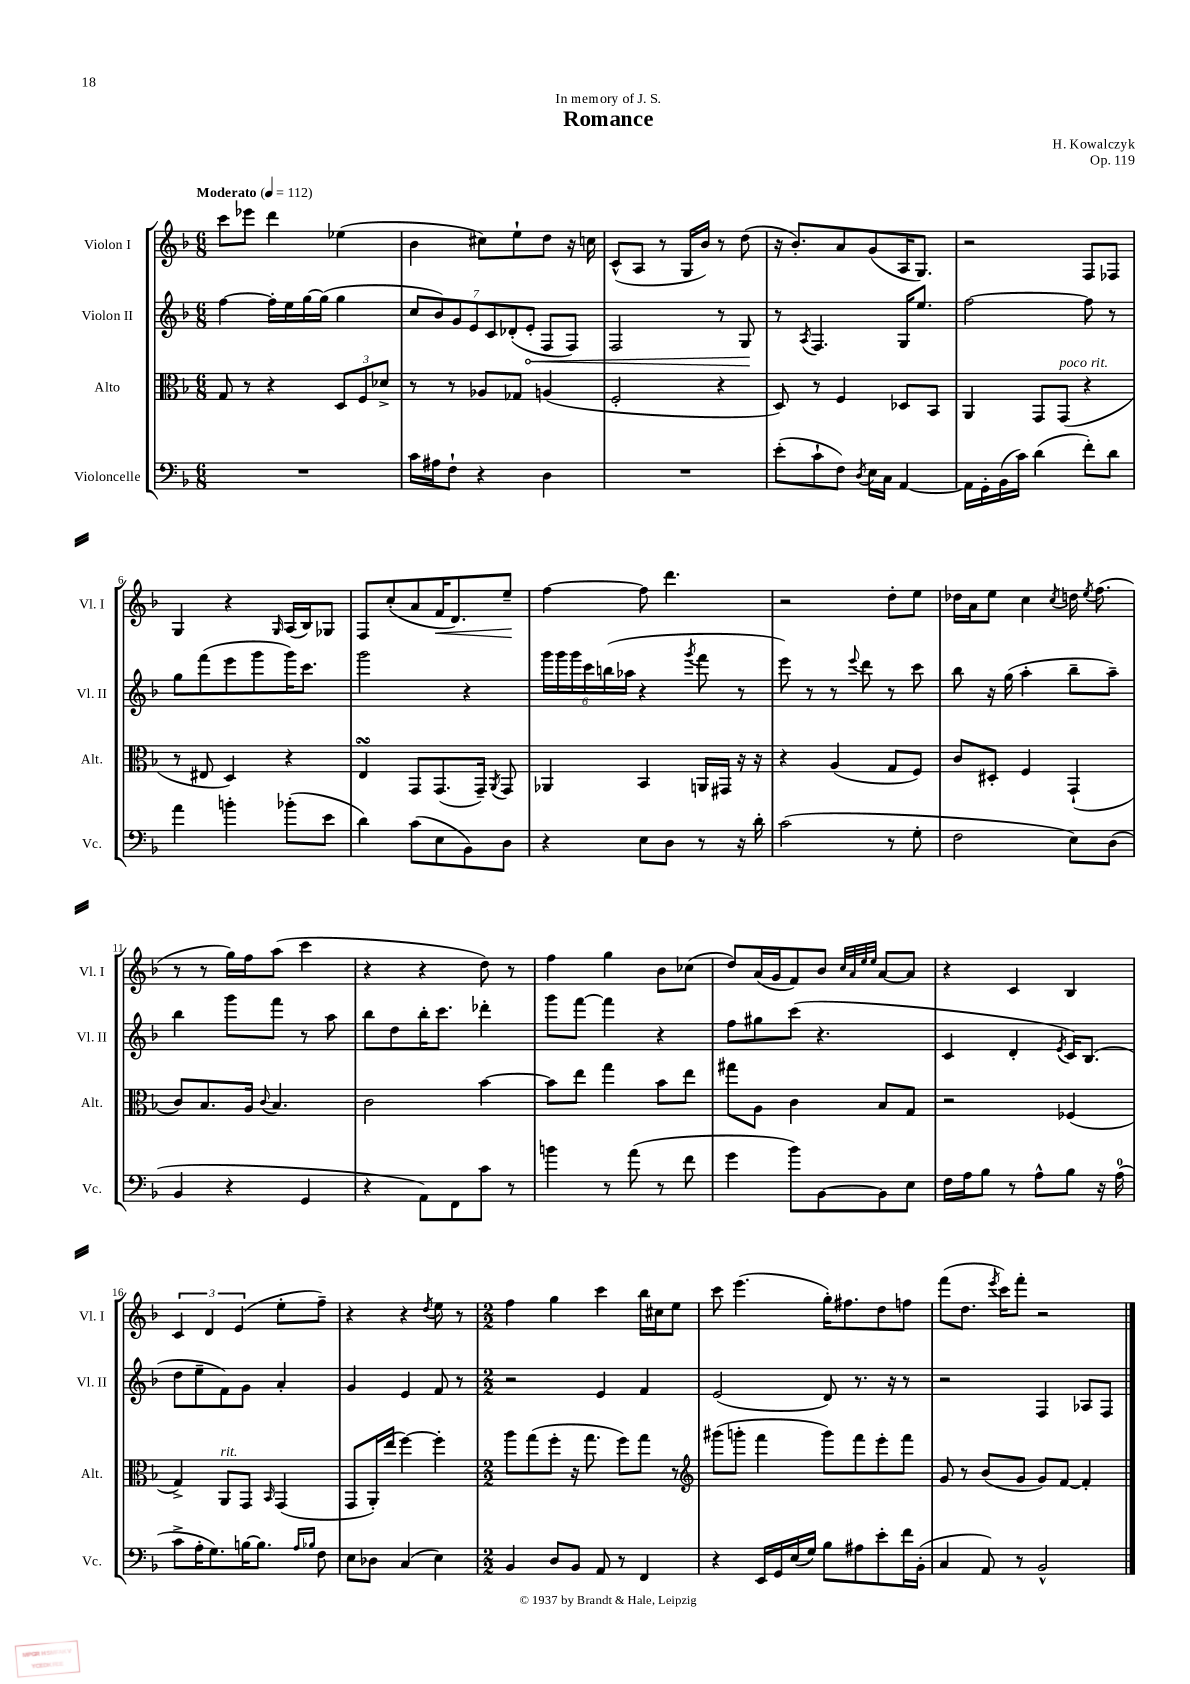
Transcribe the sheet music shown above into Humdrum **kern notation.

**kern	**kern	**kern	**kern
*staff4	*staff3	*staff2	*staff1
*clefF4	*clefC3	*clefG2	*clefG2
*k[b-]	*k[b-]	*k[b-]	*k[b-]
*M6/8	*M6/8	*M6/8	*M6/8
*MM112	*MM112	*MM112	*MM112
2.r	8G	[4ff	8ccc
.	8r	.	8eee-
.	4r	16ff']	4ddd
.	.	16ee	.
.	.	[16gg	.
.	.	(16gg]	.
.	12D	4gg	(4ee-
.	12F	.	.
.	12d-^	.	.
=	=	=	=
16c	8r	14cc	4b-
16A#	.	.	.
.	.	14b-)	.
8F`	8r	.	.
.	.	14g	.
.	.	14e	.
4r	8A-	.	8cc#)
.	.	14c	.
.	.	(14d-'	.
.	8G-	.	8ee`
.	.	14e'	.
4D	(4A	8F	8dd
.	.	8F)	16r
.	.	.	16cc
=	=	=	=
2.r	2F'	2F	(8c^^
.	.	.	8A
.	.	.	8r
.	.	.	16G
.	.	.	16b-)
.	4r	8r	8r
.	.	8G	(8dd
=	=	=	=
(8e'	8D)	8r	16r
.	.	.	8.b-')
.	.	8qA	.
8c`	8r	4.F	.
8F)	4F	.	8a
8qD	.	.	.
16E	.	.	(8g
16C	.	.	.
[4AA	8D-	16G	16A
.	.	8.ee	8.G)
.	8BB-	.	.
=	=	=	=
16AA]	4AA	[2ff	2r
16GG'	.	.	.
(16BB-	.	.	.
16c)	.	.	.
(4d	8GG	.	.
.	(8GG	.	.
8f')	4r	8ff]	8F
8d	.	8r	8F-
=	=	=	=
4a	8r	8gg	4G
.	8E#	(8fff	.
4b'	4D)	8eee	4r
.	.	8ggg	.
.	.	.	16qqG
(8b-'	4r	16ggg)	(16A
.	.	8.ccc	16B-)
8e	.	.	8G-
=	=	=	=
4d)	4E	2ggg	8F
.	.	.	(8cc'
(8c	8GG	.	8a
8E	(8.GG	.	16f
.	.	.	8.d)
8BB-)	.	4r	.
.	16GG~)	.	.
.	8qAA	.	.
8D	8GG	.	8ee~
=	=	=	=
4r	4AA-	24ggg	[4ff
.	.	24ggg	.
.	.	24ggg	.
.	.	24ccc	.
.	.	(24bb	.
.	.	24aa-	.
8E	4BB-	4r	8ff]
8D	.	.	4.ddd
.	.	8qggg	.
8r	16AA	8fff	.
.	16GG#	.	.
16r	16r	8r	.
16d'	16r	.	.
=	=	=	=
(2c	4r	8eee)	2r
.	.	8r	.
.	(4A	8r	.
.	.	8qqeee	.
.	.	8ddd	.
8r	8G	8r	8dd'
8G'	8F)	8ccc	8ee
=	=	=	=
2F	8c	8bb-	16dd-
.	.	.	16a
.	8D#'	16r	8ee
.	.	(16gg	.
.	4F	4aa'	4cc
.	.	.	8qcc
8E)	(4GG`	8bb-~	16dd
.	.	.	8qee
.	.	.	(8.ff
(8D	.	8aa~)	.
=	=	=	=
4BB-	8c)	4bb-	8r
.	8.B-	.	8r
4r	.	8ggg	16gg)
.	16A	.	16ff
.	8qqc	.	.
.	4.B-	8fff	(8aa
4GG	.	8r	4ccc
.	.	8aa	.
=	=	=	=
4r	2c	8bb-	4r
.	.	8dd	.
8AA)	.	16bb-'	4r
.	.	8.ccc	.
8FF	.	.	.
8c	[4b-	4ddd-'	8dd)
8r	.	.	8r
=	=	=	=
4b	8b-]	8ggg	4ff
.	8ee	[8fff	.
8r	4gg	4fff]	4gg
(8a	.	.	.
8r	8b-	4r	8b-
8f	8ee	.	(8cc-
=	=	=	=
4g	8gg#	8ff	8dd)
.	8A	8gg#	(16a
.	.	.	16g
8b-)	4c	(8ccc	8f)
[8BB-	.	4.r	8b-
.	.	.	32qqcc
.	.	.	32qqa
.	.	.	32qqee
.	.	.	32qqee
8BB-]	8B-	.	[8a
8E	8G	.	8a]
=	=	=	=
16F	2r	4c	4r
16A	.	.	.
8B-	.	.	.
8r	.	4d'	4c
8A^^	.	.	.
.	.	8qe	.
8B-	(4F-	16c)	4B-
.	.	(8.B-	.
16r	.	.	.
(16A	.	.	.
=	=	=	=
8c^	4G^)	8dd	6c
16A'	.	8ee~	.
.	.	.	6d
8.G)	.	.	.
.	8AA	8f)	.
.	.	.	(6e
[16B	8GG	8g	.
8.B]	.	.	.
.	16qqBB-	.	.
.	(4GG	4a'	8ee'
16qqA	.	.	.
16qqB-	.	.	.
8F	.	.	8ff~)
=	=	=	=
8E	8GG	4g	4r
8D-	16AA')	.	.
.	(16ee	.	.
(4C	[4ff)	4e	4r
.	.	.	8qdd
4E)	4ff']	8f	8ee
.	.	8r	8r
=	=	=	=
*M2/2	*M2/2	*M2/2	*M2/2
4BB-	8aa	2r	4ff
.	(8gg	.	.
8D	8ff'	.	4gg
8BB-	16r	.	.
.	8.gg	.	.
8AA	.	4e	4ccc
8r	8ff)	.	.
4FF	8gg	4f	16bb-
.	.	.	16cc#
.	8r	.	8ee
=	=	=	=
*	*clefG2	*	*
4r	(8ggg#	(2e	8ccc
.	8ggg'	.	(4.eee
16EE	4fff	.	.
16GG	.	.	.
(16E	.	.	.
16G)	.	.	.
8B-	8ggg)	8d)	16gg')
.	.	.	8.ff#
8A#	8fff	8.r	.
8e'	8eee'	.	8dd
.	.	16r	.
16f	8fff	8r	8ff
(16BB-'	.	.	.
=	=	=	=
4C	8g	2r	(8fff
.	8r	.	8.dd
8AA)	(8b-	.	.
.	.	.	8qeee
.	.	.	16ccc)
8r	8g	.	8fff'
2BB-^^	8g)	4F	2r
.	[8f	.	.
.	4f']	8A-	.
.	.	8F	.
==	==	==	==
*-	*-	*-	*-
